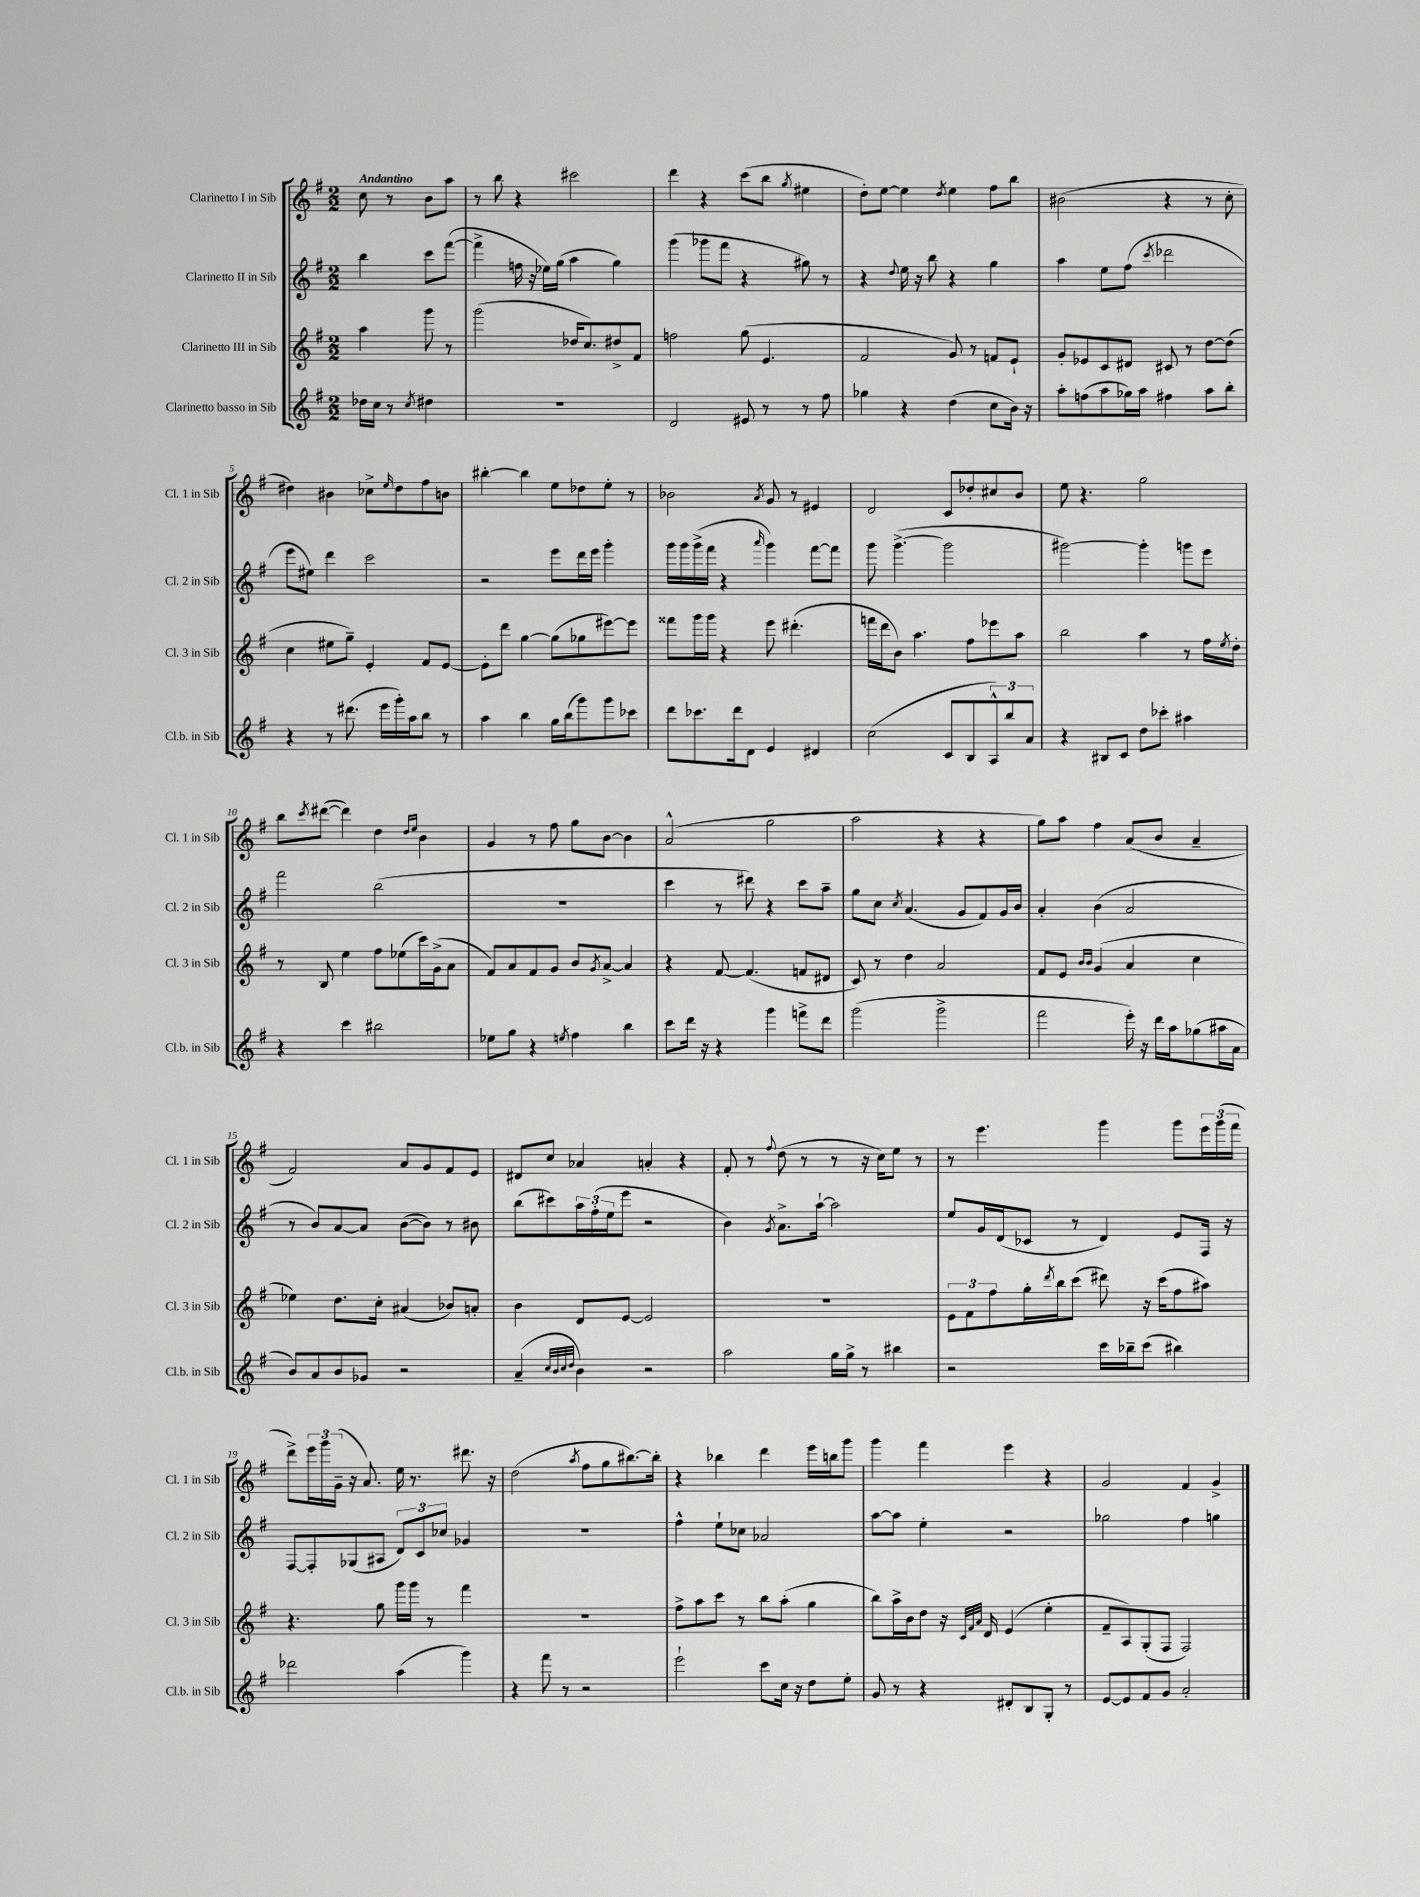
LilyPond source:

<<
\new StaffGroup <<
\new Staff = "s0" \with { instrumentName = "Clarinetto I in Sib" shortInstrumentName = "Cl. 1 in Sib" } {
    \clef treble \key g \major \numericTimeSignature \time 2/2 \partial 2 \tempo "Andantino"
    c''8 r8 b'8 a''8 |
    r8 b''8 r4 cis'''2 |
    d'''4 r4 c'''8( b''8 \acciaccatura { g''8 } eis''4 |
    d''8-.) e''8~ e''4 \acciaccatura { d''8 } e''4 fis''8 b''8 |
    bis'2( r4 r8 c''8-. |
    dis''4) bis'4 ces''8-> \grace { e''16 } dis''8 fis''8 b'8 |
    bis''4~-. bis''4 e''8 des''8 e''8-. r8 |
    bes'2 \acciaccatura { a'8 } g'8 r8 eis'4 |
    d'2 c'8 des''8-. cis''8 b'8 |
    e''8 r4. g''2 |
    b''8 \acciaccatura { c'''8 } dis'''8~( dis'''4) d''4 \grace { d''16 e''16 } b'4 |
    g'4 r8 fis''8 g''8 b'8~ b'4 |
    a'2-^( g''2 |
    a''2 r4 r4 |
    g''8) a''8 fis''4 a'8( b'8 a'4-- |
    fis'2) a'8 g'8 fis'8 e'8 |
    dis'8 c''8 aes'4 a'4-. r4 |
    fis'8-. r8 \appoggiatura { fis''8 } d''8( r8 r8 r16 c''16) e''8 r8 |
    r8 e'''4. g'''4 g'''8 \tuplet 3/2 { e'''16 g'''16( fis'''16 } |
    d'''8->) \tuplet 3/2 { e'''16 g'''16 g'16--( } r16 a'8.) e''16 r8. dis'''8. r16 |
    d''2( \acciaccatura { a''8 } fis''8 g''8 bis''8.~) bis''16-. |
    r4 bes''4 d'''4 e'''16 b''16 g'''8 |
    g'''4 fis'''4 e'''4 r4 |
    g'2 fis'4 g'4-> \bar "|." |
}
\new Staff = "s1" \with { instrumentName = "Clarinetto II in Sib" shortInstrumentName = "Cl. 2 in Sib" } {
    \clef treble \key g \major \numericTimeSignature \time 2/2 \partial 2
    b''4 c'''8 fis'''8~( |
    fis'''4-> f''16 r16 ees''16) g''16( a''4 g''4) |
    g'''4( ges'''8 fis'''8 r4 gis''8) r8 |
    r4 \appoggiatura { d''8 } e''16 r16 b''8 r4 g''4 |
    a''4 e''8 fis''8( \acciaccatura { c'''8 } des'''2 |
    e'''8 eis''8) d'''4 c'''2 |
    r2 e'''8 d'''16 e'''16 g'''4-. |
    g'''16 g'''16 g'''16->( fis'''16 r4 \grace { a'''16 } g'''4) fis'''8~ fis'''8 |
    g'''8 g'''4.~->( g'''2 |
    gis'''2~) gis'''4-. g'''8 e'''8 |
    fis'''2 b''2( |
    R1 |
    c'''4 r8 dis'''8) r4 c'''8 a''8-- |
    g''8 c''8 \acciaccatura { c''8 } a'4.( g'8 fis'8) g'16 b'16 |
    a'4-. b'4( a'2 |
    r8 b'8) a'8~ a'8 b'8~( b'8) r8 bis'8 |
    b''8( cis'''8) \tuplet 3/2 { a''16 fis''16-.( e''16 } e'''8 r2 |
    b'4) \acciaccatura { g'8 } a'8.-> a''16~-! a''2 |
    e''8 g'16 d'16( ces'8 r8 d'4) e'8 fis16 r16 |
    fis8~ fis8-. ges8( ais8 \tuplet 3/2 { d'8) c'8 ces''8 } ges'4 |
    R1 |
    fis''4-^ e''8-! ces''8 aes'2 |
    a''8~ a''8 e''4-. r2 |
    ges''2 fis''4 g''4 \bar "|." |
}
\new Staff = "s2" \with { instrumentName = "Clarinetto III in Sib" shortInstrumentName = "Cl. 3 in Sib" } {
    \clef treble \key g \major \numericTimeSignature \time 2/2 \partial 2
    a''4 g'''8 r8 |
    g'''2( des''16 c''8.) dis''8-> fis'8 |
    f''2 g''8( e'4. |
    fis'2 g'8) r8 f'8 e'8-! |
    g'8-. ees'8 c'8 dis'8 cis'8 r8 d''8~ d''8( |
    c''4 eis''8 g''8--) e'4-. fis'8 e'8~ |
    e'8-. d'''8 g''4~ g''8( ges''8 eis'''8~) eis'''8 |
    fisis'''8 g'''16 g'''16 r4 e'''8 dis'''4.-.( |
    f'''16 d'''16 b'8) a''4. fis''8 ees'''8 a''8 |
    b''2 a''4 r8 fis''16 \acciaccatura { e''8 } d''16-. |
    r8 b8 e''4 fis''8 ees''8( c'''16) g'16->( a'8 |
    fis'8) a'8 fis'8 g'8 b'8 \acciaccatura { g'8 } a'8~-> a'4 |
    r4 fis'8~ fis'4.( f'8 dis'8 |
    c'8) r8 d''4 a'2 |
    fis'8 e'8 \grace { b'16 b'16 } g'4( a'4 c''4 |
    ees''4) d''8. c''16-. ais'4( bes'8) a'8-. |
    b'4 d'8 e'8~ e'2 |
    R1 |
    \tuplet 3/2 { e'8 fis'8 fis''8 } g''16-. \acciaccatura { d'''8 } b''16 c'''8( dis'''8) r16 c'''16( fis''8 ais''8) |
    r4. g''8 g'''16 g'''16 r8 fis'''4 |
    R1 |
    fis''8-> a''8 c'''8 r8 b''8 a''8-.( g''4 |
    b''8) a''16-> b'16 d''8 r16 \grace { c'32 fis'32 a'32 } d'16 e'4( e''4-. |
    fis'8-- a8) g8-.( fis8 fis2) \bar "|." |
}
\new Staff = "s3" \with { instrumentName = "Clarinetto basso in Sib" shortInstrumentName = "Cl.b. in Sib" } {
    \clef treble \key g \major \numericTimeSignature \time 2/2 \partial 2
    des''16 c''16 r8 \acciaccatura { c''8 } dis''4 |
    R1 |
    d'2 eis'8 r8 r8 fis''8 |
    ges''4 r4 d''4( c''8 b'16) r16 |
    a''8-. f''8( a''8 ges''16) a''16 fis''4 a''8 b''8-. |
    r4 r8 dis'''8.( e'''16 g'''16-.) a''16 b''8 r8 |
    a''4 b''4 g''16 b''16( g'''8) g'''8 ces'''8 |
    d'''8 ces'''8. d'''16 d'8 e'4 dis'4 |
    c''2( c'8 b8 \tuplet 3/2 { a8-^) b''8 a'8 } |
    r4 bis8 c'8 d''8 ces'''8-. ais''4 |
    r4 c'''4 bis''2 |
    ees''8 g''8 r4 \acciaccatura { e''8 } fis''4 b''4 |
    c'''8 d'''16 r16 r4 g'''4 f'''8-> d'''8 |
    g'''2( g'''2-> |
    fis'''2 e'''16-.) r16 d'''16 a''16 ges''8( ais''16 a'16 |
    b'8) a'8 b'8 ges'8 r2 |
    a'4--( \grace { c''32 b'32 c''32 d''32 } b'4) r2 |
    a''2 g''16 g''16-> r8 bis''4 |
    r2 c'''16 bes''16-- c'''8( bis''4) |
    des'''2 a''4( g'''4) |
    r4 fis'''8 r8 r2 |
    e'''2-! c'''8 c''16 r16 d''8 e''8-. |
    g'8 r8 r4 dis'8-. b8 g8-. r8 |
    e'8~ e'8 fis'8 g'8 a'2-. \bar "|." |
}
>>
>>
